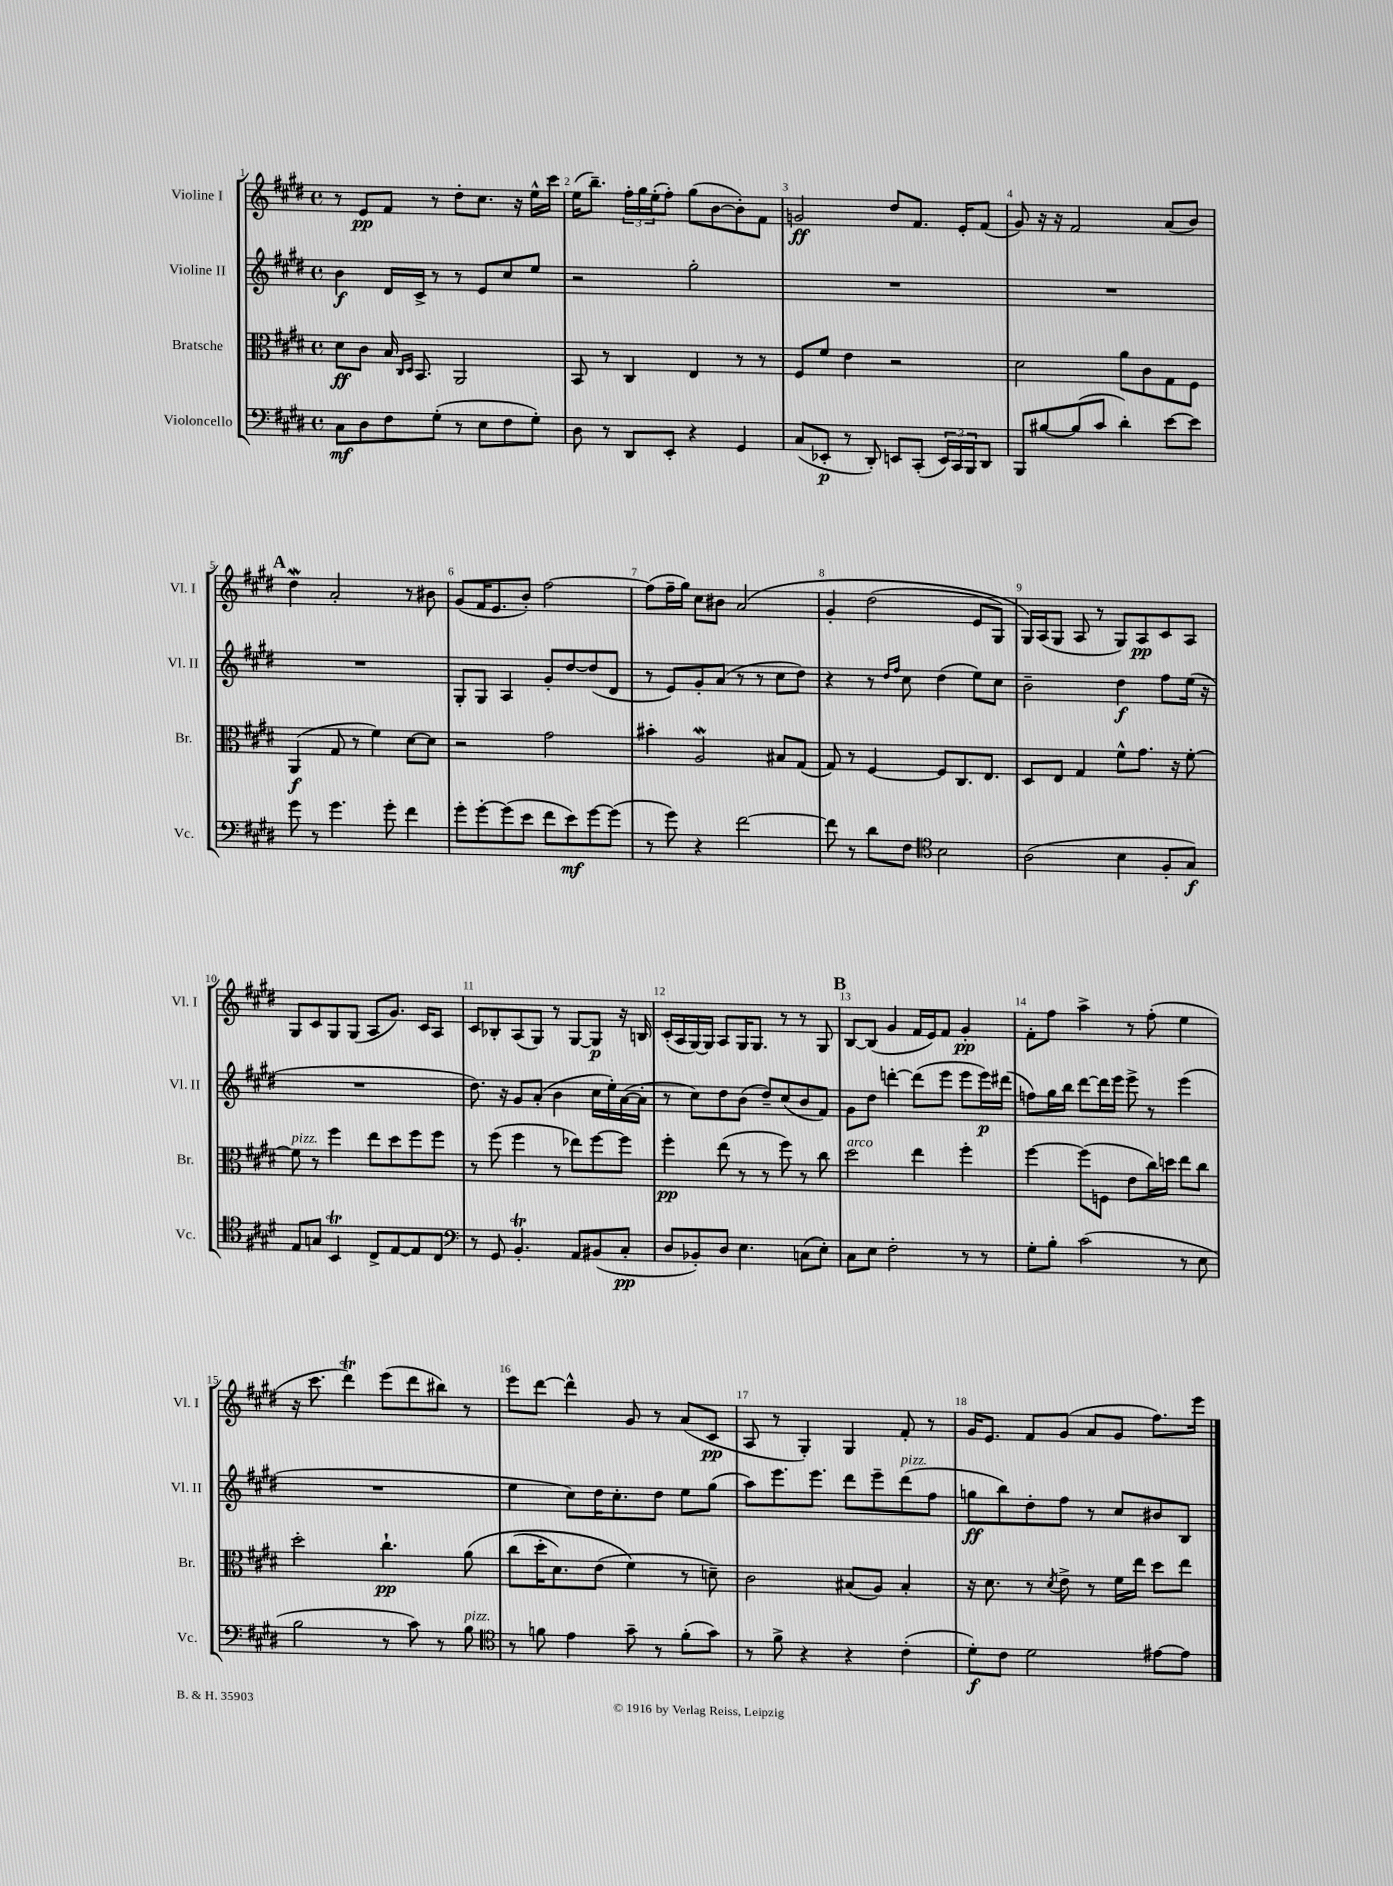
<<
\new StaffGroup <<
\new Staff = "s0" \with { instrumentName = "Violine I" shortInstrumentName = "Vl. I" } {
    \clef treble \key e \major \defaultTimeSignature \time 4/4
    r8 e'8\pp fis'8 r8 dis''8-. cis''8. r16 e''16-^ cis'''16 |
    e''16( b''8.--) \tuplet 3/2 { fis''16-. gis''16 e''16-.( } fis''8-.) gis''8( b'8~ b'8-.) fis'8 |
    g'2\ff dis''8 fis'8. e'16-. fis'8( |
    gis'8) r16 r16 fis'2 a'8( b'8) |
    \mark \markup { \bold "A" } dis''4\mordent a'2-. r8 bis'8 |
    gis'8( fis'16 e'8. b'8-.) fis''2~ |
    fis''8( fis''16-- gis''16) cis''8 bis'8 a'2\( |
    gis'4-. dis''2( e'8 gis8) |
    gis16\) a16( gis8 a8 r8 gis8) a8\pp cis'8 a8 |
    gis8 cis'8 gis8 gis8( a8 gis'8.) cis'16 a8 |
    cis'8 bes8-. a8( gis8) r8 gis8~ gis8\p r16 b16 |
    cis'16-.( a16 gis16~) gis16 a8 gis16 gis8. r8 r8 gis8 |
    \mark \markup { \bold "B" } b8~ b8( gis'4 fis'16 e'16) fis'8 gis'4-.\pp |
    fis'8-. fis''8 a''4-> r8 fis''8-.( e''4 |
    r16 cis'''8. dis'''4\trill) e'''8( dis'''8 bis''8) r8 |
    e'''8 dis'''8~ dis'''4-^ gis'8 r8 a'8( cis'8\pp |
    a8 r8 gis4-.) gis4 fis'8-. r8 |
    gis'16 e'8. fis'8 gis'8( a'8 gis'8 fis''8.) e'''16 \bar "|." |
}
\new Staff = "s1" \with { instrumentName = "Violine II" shortInstrumentName = "Vl. II" } {
    \clef treble \key e \major \defaultTimeSignature \time 4/4
    b'4\f dis'16 cis'16-> r8 r8 e'8 cis''8 e''8 |
    r2 gis''2-. |
    R1 |
    R1 |
    \mark \markup { \bold "A" } R1 |
    gis8-. gis8 a4 gis'8-. dis''8~ dis''8( dis'8 |
    r8 e'8) gis'8-. a'8( r8 r8 cis''8 dis''8) |
    r4 r8 \grace { dis''16 fis''16 } cis''8 dis''4( e''8) cis''8 |
    b'2-- dis''4\f fis''8 e''16( r16 |
    R1 |
    dis''8.) r16 gis'8 a'8-.( b'4 cis''16 e''16-.) a'16~( a'16-. |
    r8 cis''8) dis''8 b'8( dis''8--) cis''8( b'8 fis'8) |
    \mark \markup { \bold "B" } gis'8 dis''8 d'''4~-. d'''8( e'''8 e'''8 e'''16\p) dis'''16( |
    f''8) gis''16 b''16 dis'''8~ dis'''16 e'''16 e'''8-> r8 e'''4( |
    R1 |
    e''4 cis''8) dis''16 cis''8.-. dis''8 e''8 gis''8( |
    a''8) e'''8. e'''8. dis'''8 e'''8-- dis'''8^\markup { \italic "pizz." }( fis''8 |
    g''8\ff b''8) dis''8-. fis''8 r8 cis''8 bis'8 b8 \bar "|." |
}
\new Staff = "s2" \with { instrumentName = "Bratsche" shortInstrumentName = "Br." } {
    \clef alto \key e \major \defaultTimeSignature \time 4/4
    dis'8\ff cis'8 b16 \grace { cis16 dis16 } b,8. a,2 |
    b,8 r8 cis4 e4 r8 r8 |
    fis8 fis'8 e'4 r2 |
    dis'2 a'8 cis'8 gis8 fis8 |
    \mark \markup { \bold "A" } a,4\f( gis8 r8 fis'4) dis'8~ dis'8 |
    r2 gis'2 |
    bis'4-. a2\mordent bis8 gis8( |
    gis8) r8 fis4~ fis8 cis8. e8. |
    dis8 e8 gis4 fis'8-^ gis'8. r16 fis'8~-. |
    fis'8^\markup { \italic "pizz." } r8 fis''4 e''8 dis''8 fis''8 fis''8 |
    r8 fis''8( fis''4 r8 ees''8) fis''8~ fis''8 |
    fis''4-.\pp e''8( r8 r8 fis''8) r8 cis''8 |
    \mark \markup { \bold "B" } dis''2^\markup { \italic "arco" } e''4 fis''4-. |
    fis''4~ fis''8( f8 e'8 cis''16) d''16 e''8 cis''8 |
    dis''2-. cis''4.-!\pp a'8\( |
    cis''8( dis''16-. dis'8.) e'8( fis'4\) r8 d'8--) |
    cis'2 bis8( a8) bis4-. |
    r16 dis'8. r8 \acciaccatura { dis'8 } e'8-> r8 fis'16 e''16 dis''8 e''8 \bar "|." |
}
\new Staff = "s3" \with { instrumentName = "Violoncello" shortInstrumentName = "Vc." } {
    \clef bass \key e \major \defaultTimeSignature \time 4/4
    cis8\mf dis8 fis8 gis8-.( r8 e8 fis8 gis8-.) |
    dis8 r8 dis,8 e,8-. r4 gis,4 |
    cis8( ees,8-.\p r8 dis,8-.) e,8 cis,8-.( \tuplet 3/2 { e,16) cis,16 b,,16 } dis,8 |
    b,,8 bis8~ bis8( cis'8 dis'4-.) e'8~ e'8 |
    \mark \markup { \bold "A" } gis'8 r8 gis'4. gis'8-. fis'4 |
    gis'8-. gis'8~-. gis'8( e'8 fis'8 e'8\mf) gis'8~ gis'8( |
    r8 gis'8) r4 fis'2~ |
    fis'8 r8 dis'8 fis8 \clef tenor b2 |
    a2( b4 fis8-. gis8\f) |
    e8 g8 b,4\trill cis8-> e8~ e8 cis8 |
    \clef bass r8 gis,8 b,4.-.\trill a,8 bis,8( cis8-.\pp |
    dis8 bes,8-.) dis8 e4. c8( e8-.) |
    \mark \markup { \bold "B" } cis8 e8 fis2-. r8 r8 |
    gis8-. b8-. cis'2( r8 e8 |
    b2 r8 cis'8) r8 b8^\markup { \italic "pizz." } |
    \clef tenor r8 f'8 e'4 gis'8-- r8 f'8-.( gis'8) |
    r8 fis'8-> r4 r4 cis'4-.( |
    dis'8-.\f) cis'8 dis'2 eis'8~ eis'8 \bar "|." |
}
>>
>>
\layout { \context { \Score \override BarNumber.break-visibility = ##(#f #t #t) barNumberVisibility = #all-bar-numbers-visible } }
